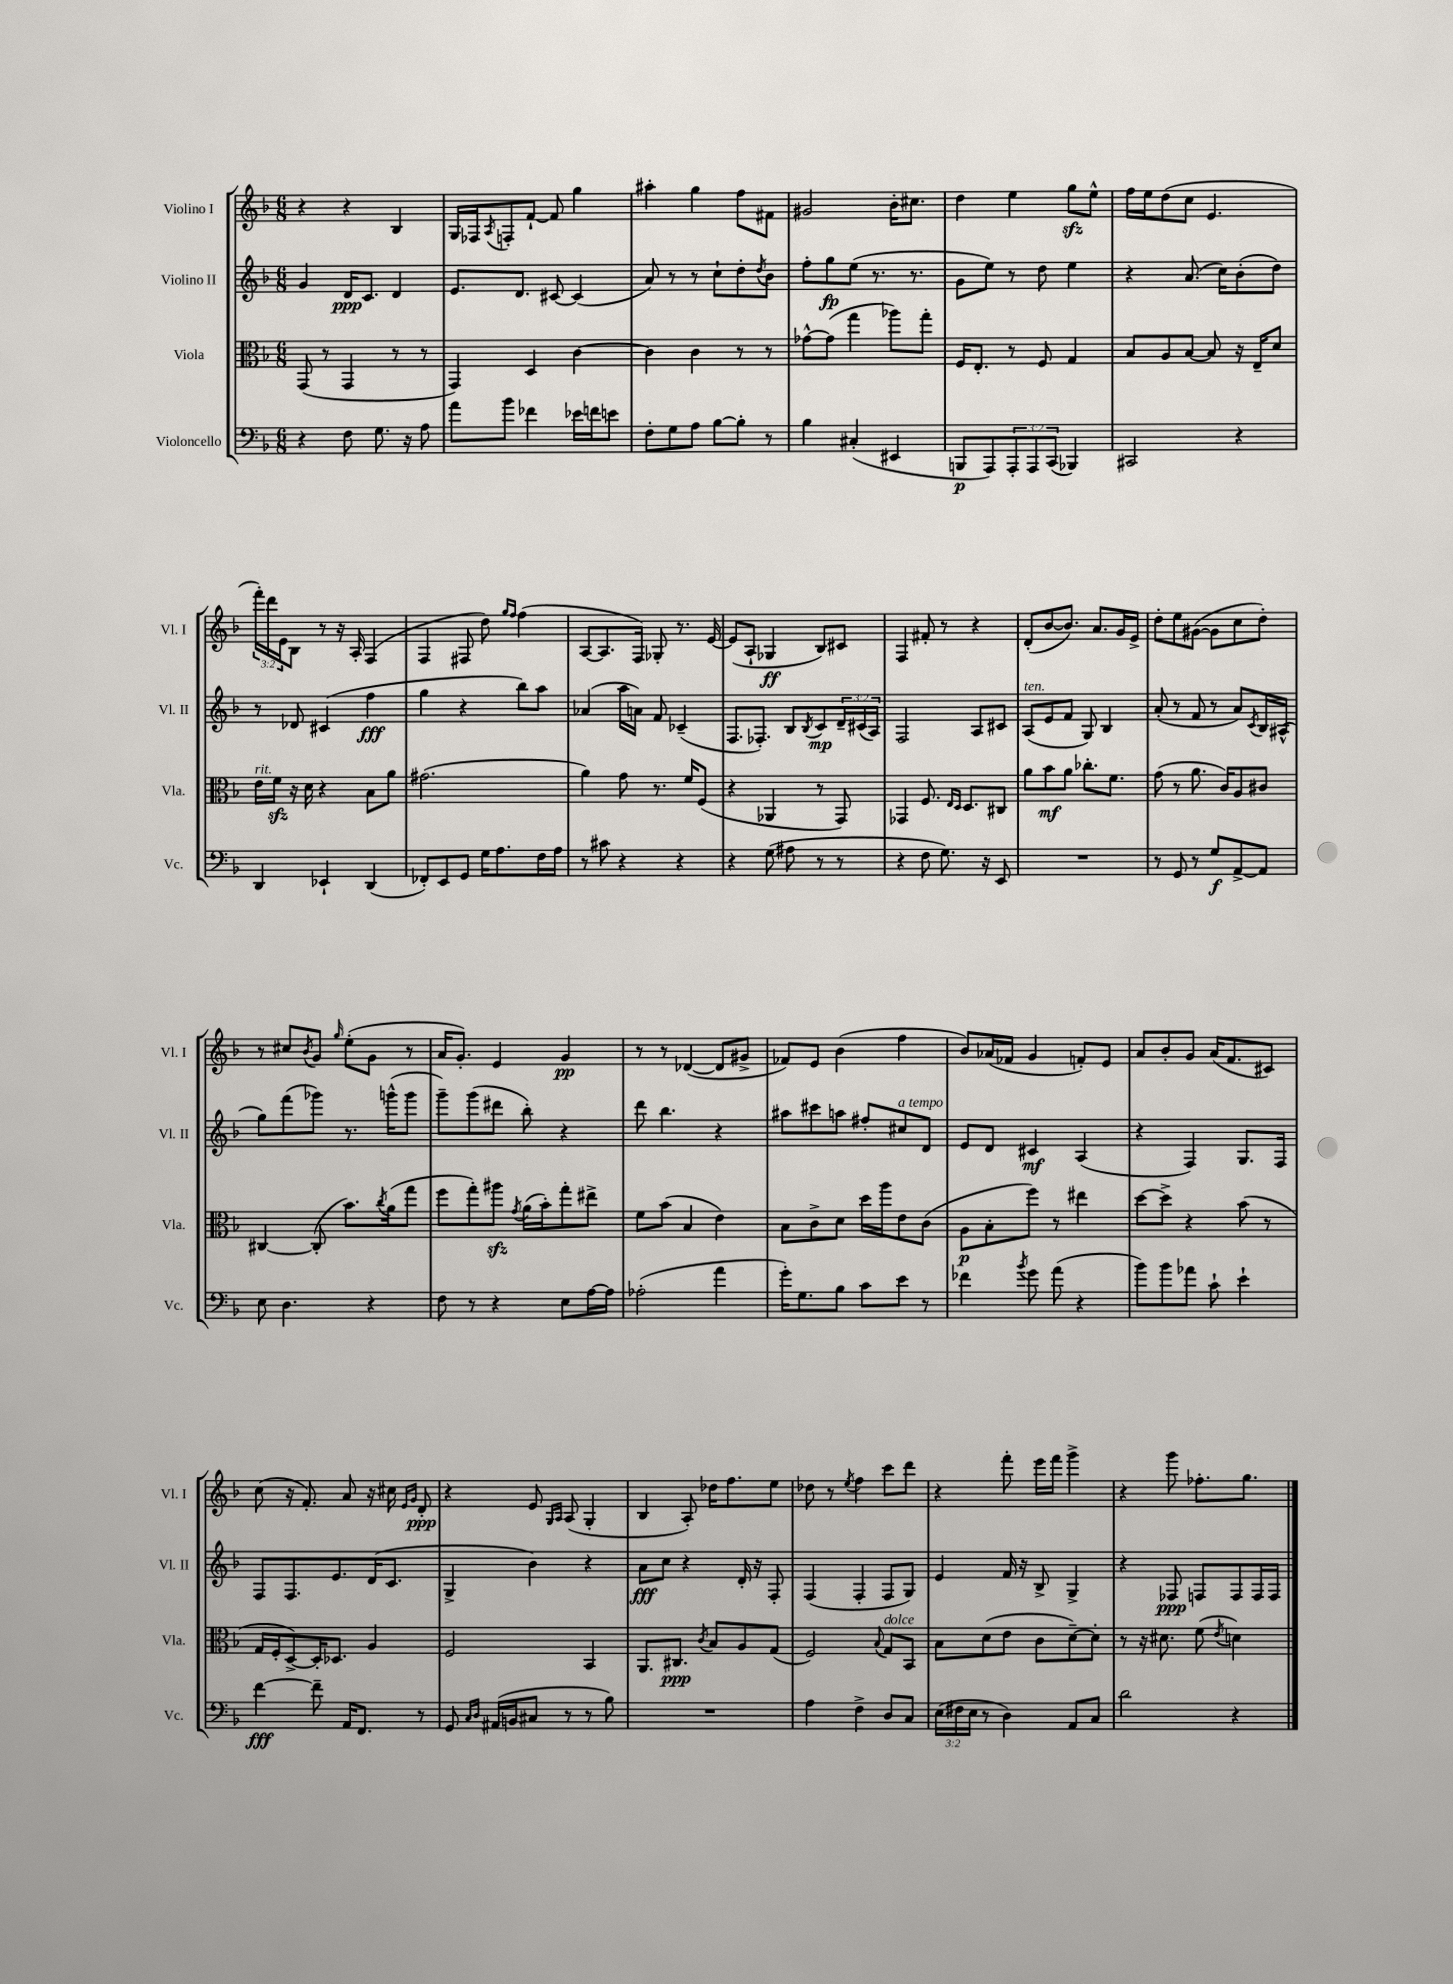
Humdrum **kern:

**kern	**kern	**kern	**kern
*staff4	*staff3	*staff2	*staff1
*clefF4	*clefC3	*clefG2	*clefG2
*k[b-]	*k[b-]	*k[b-]	*k[b-]
*M6/8	*M6/8	*M6/8	*M6/8
4r	(8GG/	4g/	4r
.	8r	.	.
8F\	4GG/	16d/LK	4r
.	.	8.c/J	.
8.G\	.	.	.
.	8r	4d/	4B-/
16r	.	.	.
8A\	8r	.	.
=	=	=	=
8a\L	4GG/)	8.e/L	16G/LL
.	.	.	16F-/J
.	.	.	8qA/
8b-\J	.	.	8F'/
.	.	8.d/J	.
4f-\	4D/	.	[8f`/J
.	.	[8c#/	8f/]
16e-\LL	[4c\	(4c#/]	4gg\
16f\J	.	.	.
8e\J	.	.	.
=	=	=	=
8F'\L	4c\]	8a/)	4aa#'\
8G\	.	8r	.
8A\J	4c\	8r	4gg\
[8B-\L	.	8cc`\L	.
8B-'\]J	8r	8dd'\	8ff\L
.	.	8qdd/	.
8r	8r	8b-\J	8f#\J
=	=	=	=
4B-\	[8g-^^\L	8ff'\L	2g#/
.	(8g-\]J	8gg\	.
(4C#'/	4gg\	(8ee\J	.
.	.	8.r	.
4EE#/	8aa-\L)	.	16b-'\LK
.	.	8.r	8.cc#\J
.	8gg'\J	.	.
=	=	=	=
8BBB/L	16F/LK	8g\L	4dd\
.	8.E'/J	.	.
8AAA/)	.	8ee\J)	.
12AAA'/	8r	8r	4ee\
12AAA/	.	.	.
.	8F/	8dd\	.
(12CC/J	.	.	.
4BBB-/)	4G/	4ee\	8gg\L
.	.	.	8ee^^\J
=	=	=	=
2CC#/	8B-/L	4r	16ff\LL
.	.	.	16ee\J
.	8A/	.	(8dd\
.	[8B-/J	(8.a/	8cc\J
.	8B-/]	.	4.e/
.	.	16cc\LK)	.
4r	16r	(8b-'\	.
.	16E~/LK	.	.
.	8d/J	8dd\J)	.
=	=	=	=
4DD/	16e\LL	8r	24fff'\LL)
.	.	.	24ddd\
.	16f\JJ	.	.
.	.	.	24e\J
.	16r	8d-/	8B-\J
.	16d\	.	.
4EE-`/	4r	(4c#/	8r
.	.	.	16r
.	.	.	16A'/
(4DD/	8B-\L	4ff\	(4F/
.	8a\J	.	.
=	=	=	=
8FF-'/L)	(2.g#\	4gg\	4F/
8EE/	.	.	.
8GG/J	.	4r	8F#/
16G\LK	.	.	8dd\)
8.A\	.	.	.
.	.	.	16qqgg/LL
.	.	.	16qqff/JJ
.	.	8bb-\L)	(4ff\
16F\L	.	8aa\J	.
16A\JJ	.	.	.
=	=	=	=
8r	4a\)	(4a-/	[8A/L
8c#\	.	.	8.A/]
4r	8g\	16aa\LL	.
.	.	16a\JJ)	16F/Jk)
.	8.r	8f/	8G-'/
4r	.	(4c-~/	8.r
.	16f/LK	.	.
.	(8F/J	.	.
.	.	.	[16e/
=	=	=	=
4r	4r	8.F/L	(8e/]L
.	.	.	8A`/J
.	.	8.F-'/J)	.
(8G\	4AA-/	.	4G-/
8A#\	.	8B-/L	.
.	.	8qB-/	.
8r	8r	8c/	8B-/L)
8r	8GG/)	24d~/L	8c#/J
.	.	(24c#/	.
.	.	24A/JJ)	.
=	=	=	=
4r	4GG-/	2F/	4F/
8F\	8.F/	.	8f#'/
8.G\)	.	.	8r
.	16qqE/LL	.	.
.	16qqD/JJ	.	.
.	8.D/L	.	.
.	.	8A/L	4r
16r	.	.	.
8EE/	8C#/J	8c#/J	.
=	=	=	=
2.r	8a\L	(8A/L	(8d'/L
.	8b-\	8e/	[8b-/
.	8a\J	8f/J	8.b-/]J)
.	8.cc-'\L	8G/)	.
.	.	.	8.a/L
.	.	4B-/	.
.	8.f\J	.	.
.	.	.	16g/L
.	.	.	16e^/JJ
=	=	=	=
8r	(8g\	(8a'/	8dd'\L
8GG/	8r	8r	8ee\
8r	8.a\	8f/	([8g#\J
8G/L	.	8r	8g#\]L
.	16c/LK)	.	.
[8AA^/	8A/	8a/L)	8cc\
.	.	8qc/	.
8AA/]J	8c#/J	16B-/L	8dd'\J)
.	.	(16A#^^/JJ	.
=	=	=	=
8E\	[4C#/	8gg\L)	8r
4.D\	.	(8fff\	8cc#/L
.	.	.	8qb-/
.	(8C#'/]	8ggg-\J)	8g/J
.	.	.	16qqgg/
.	8.b-\L)	8.r	(8ee'\L
4r	.	.	8g\J
.	8qcc/	.	.
.	(16a\k	(16ggg^^\LK	.
.	8gg\J	8ggg\J	8r
=	=	=	=
8F\	8ff\L	8ggg~\L)	16a/LK
.	.	.	8.g'/J)
8r	8gg'\)	(8ggg\	.
4r	8aa#\J	8ddd#\J	4e/
.	8qg/	.	.
.	(16a\LL	8bb-'\)	.
.	16b-'\J)	.	.
8E\L	8gg'\	4r	4g/
[16A\L	8ee#^\J	.	.
16A\]JJ	.	.	.
=	=	=	=
(2A-'\	8f\L	8ddd\	8r
.	(8b-\J	4.bb-\	8r
.	4B-/	.	([4d-/
4a\	4e\)	4r	8d-/]L
.	.	.	8g#^/J
=	=	=	=
16g'\LK)	8B-\L	8aa#\L	8f-/L)
8.G\	.	.	.
.	8c^\	8ccc#\	8e/J
8B-\J	8d\J	8aa\J	(4b-\
8c\L	16dd\LL	8ff#'/L	.
.	16aa\J	.	.
8e\J	8e\	8cc#/	4ff\
8r	(8c\J	8d/J	.
=	=	=	=
4f-\	8A\L	8e/L	8b-/L)
.	8B-'\	8d/J	(16a-/L
.	.	.	16f-/JJ
8qb-/	.	.	.
8g\	8ff\J)	4c#/	4g/
(8a\	8r	.	.
4r	4ee#\	(4A/	8f'/L)
.	.	.	8e/J
=	=	=	=
8b-\L)	[8dd\L	4r	8a/L
8b-\	8dd^\]J	.	8b-'/
8a-\J	4r	4F/)	8g/J
8c`\	.	.	(16a/LK
.	.	.	8.f/
4e`\	(8b-\	8.G/L	.
.	8r	.	8c#/J)
.	.	16F/Jk	.
=	=	=	=
[4f\	16G/LL	8F/L	(8cc\
.	16F'/J	.	.
.	[8D^/)	8.F/	16r
.	.	.	8.f'/)
8f~\]	16D'/]K	.	.
.	8.D-/J	8.e/	.
16AA/LK	.	.	8a/
8.FF/J	.	.	.
.	4A/	(16d/K	16r
.	.	8.c/J	16cc#\
.	.	.	16qqe/LL
.	.	.	16qqg/JJ
8r	.	.	8d'/
=	=	=	=
8GG/	2F/	4G^/	4r
16qqC/LL	.	.	.
16qqD/JJ	.	.	.
(16AA#/LL	.	.	.
16BB/J	.	.	.
8C#/J	.	4b-\)	8e/
.	.	.	16qqG/LL
.	.	.	16qqA/JJ
8r	.	.	(8A/
8r	4BB-/	4r	4G'/
8B-\)	.	.	.
=	=	=	=
2.r	8.AA/L	8a\L	4B-/
.	.	8cc\J	.
.	8.C#/J	.	.
.	.	4r	8A'/)
.	8qc/	.	.
.	8B-/L	.	16dd-\LK
.	.	.	8.ff\
.	8A/	16d'/	.
.	.	16r	.
.	(8G/J	8F'/	8ee\J
=	=	=	=
4A\	2F/)	(4F/	8dd-\
.	.	.	8r
.	.	.	8qee/
4F^\	.	4F'/	4ff\
.	8qqB-/	.	.
8D/L	8G/L	8F/L	8ccc\L
8C/J	8BB-/J	8G/J)	8ddd\J
=	=	=	=
(24E\LL	8B-\L	4e/	4r
24F#\	.	.	.
24E\JJ	.	.	.
8r	(8d\	.	.
4D\)	8e\J	16f/	8fff'\
.	.	16r	.
.	8c\L	8B-^/	16eee\LL
.	.	.	16fff\JJ
8AA/L	[8d~\)	4G^/	4ggg^\
8C/J	8d'\]J	.	.
=	=	=	=
2d\	8r	4r	4r
.	16r	.	.
.	8.d#\	.	.
.	.	8F-/	8ggg\
.	(8f\	8F/L	8.ff-'\L
.	8qe/	.	.
4r	4d\)	8F/	.
.	.	.	8.gg\J
.	.	16F/L	.
.	.	16F/JJ	.
==	==	==	==
*-	*-	*-	*-
